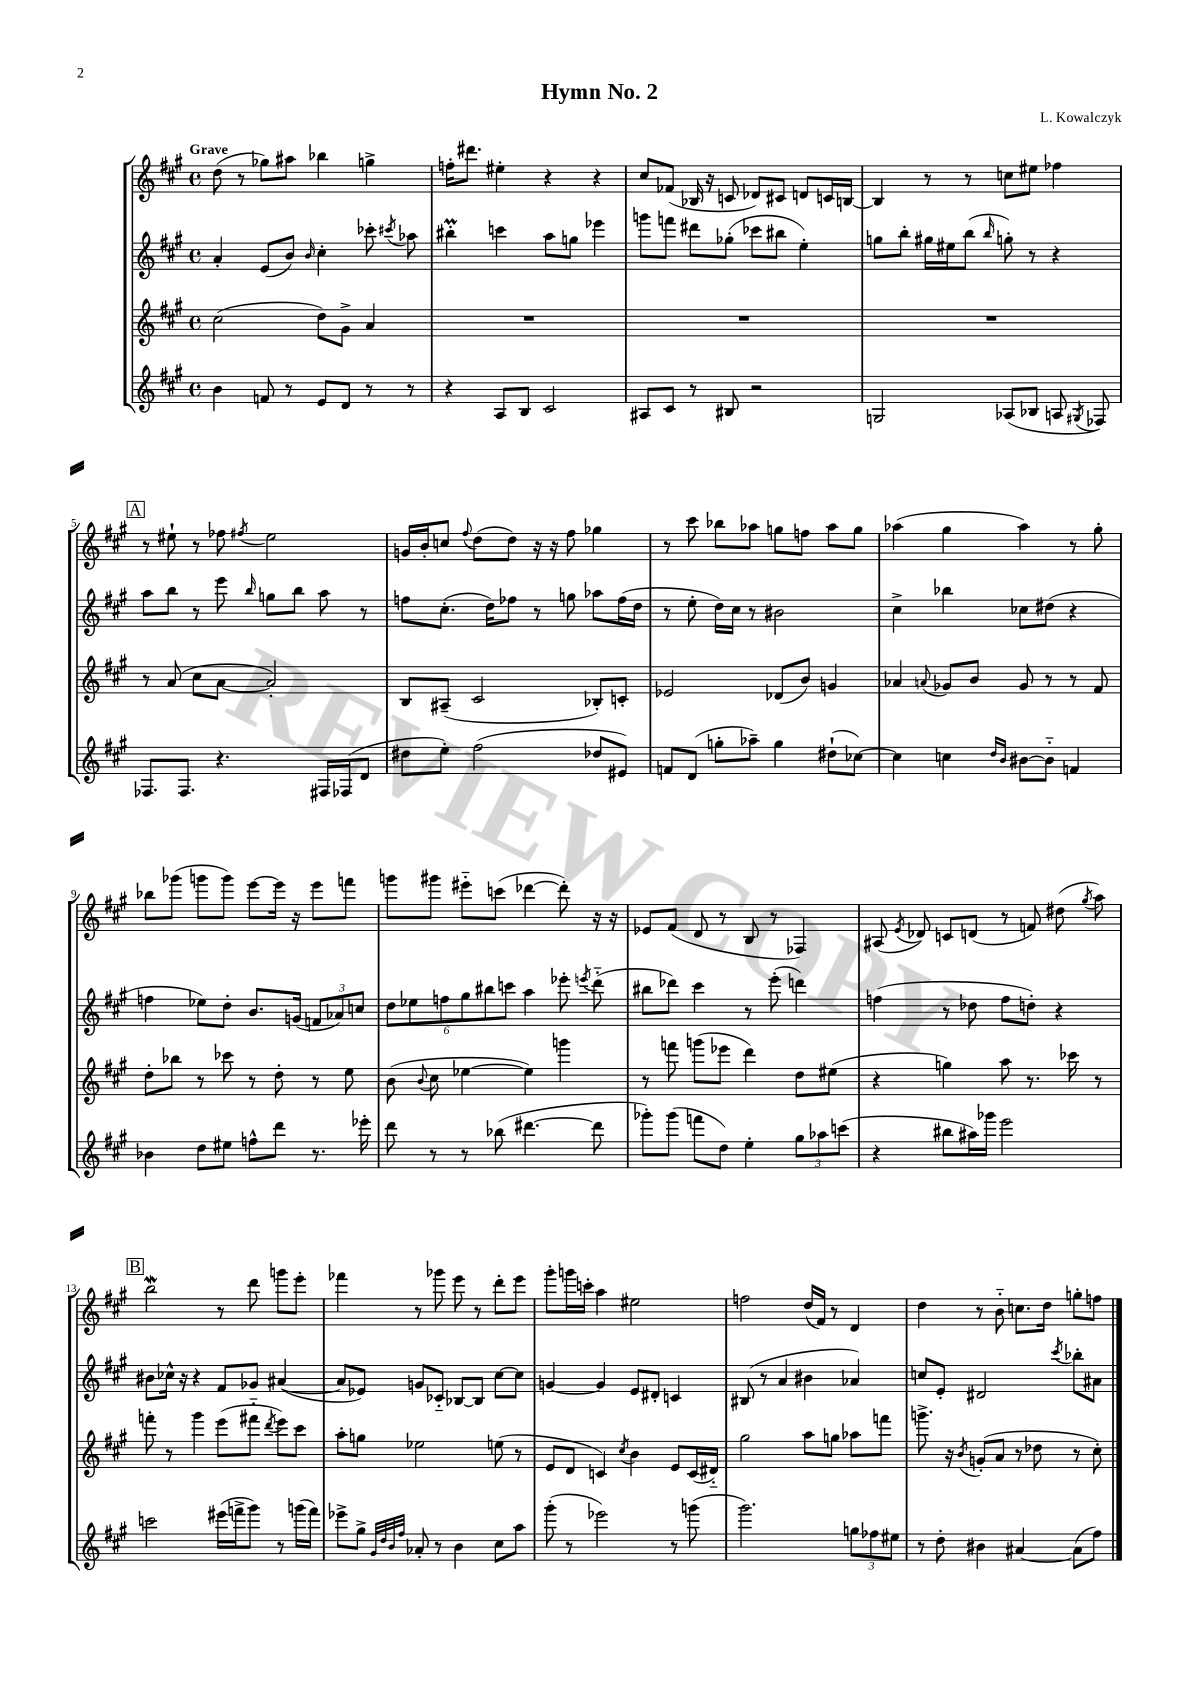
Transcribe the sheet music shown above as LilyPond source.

\header { title = "Hymn No. 2" composer = "L. Kowalczyk" }
<<
\new StaffGroup <<
\new Staff = "s0" {
    \clef treble \key a \major \defaultTimeSignature \time 4/4 \tempo "Grave"
    \autoBeamOff d''8( r8 ges''8[) ais''8] bes''4 g''4-> |
    f''16[-. dis'''8.] eis''4-. r4 r4 |
    cis''8[ fes'8]( bes16 r16 c'8 des'8[) cis'8] d'8[ c'16 b16]~ |
    b4 r8 r8 c''8[ eis''8] fes''4 |
    \mark \markup { \box "A" } r8 eis''8-! r8 fes''8 \acciaccatura { fis''8 } eis''2 |
    g'16[ b'16-. c''8] \appoggiatura { fis''8 } d''8[( d''8]) r16 r16 fis''8 ges''4 |
    r8 cis'''8 bes''8[ aes''8] g''8[ f''8] aes''8[ g''8] |
    aes''4( gis''4 aes''4) r8 gis''8-. |
    bes''8[ ges'''8]( g'''8[ g'''8]) e'''8[~ e'''16] r16 e'''8[ f'''8] |
    g'''8[ gis'''8] eis'''8[-_ c'''8]( des'''4~ des'''8-.) r16 r16 |
    ees'8[ fis'8]( d'8 r8 b8 r8 fes4) |
    ais8( \acciaccatura { e'8 } des'8) c'8[ d'8]( r8 f'8) dis''8( \acciaccatura { gis''8 } a''8) |
    \mark \markup { \box "B" } b''2\mordent r8 d'''8 g'''8[ e'''8]-. |
    fes'''4 r8 ges'''8 e'''8 r8 d'''8[-. e'''8] |
    gis'''8[-. g'''16 c'''16]-. a''4 eis''2 |
    f''2 d''16[( fis'16]) r8 d'4 |
    d''4 r8 b'8-_ c''8.[ d''16] g''8[-. f''8] \bar "|." |
}
\new Staff = "s1" {
    \clef treble \key a \major \defaultTimeSignature \time 4/4
    \autoBeamOff a'4-. e'8[( b'8]) \grace { b'16 } cis''4-. ces'''8-. \acciaccatura { cis'''8 } aes''8 |
    bis''4-.\prall c'''4 a''8[ g''8] ees'''4 |
    g'''8[ f'''8] dis'''8[ ges''8]-.( ces'''8[ bis''8] e''4-.) |
    g''8[ b''8]-. gis''16[ eis''16 b''8]( \grace { b''16 } g''8-.) r8 r4 |
    \mark \markup { \box "A" } a''8[ b''8] r8 e'''8 \grace { b''16 } g''8[ b''8] a''8 r8 |
    f''8[ cis''8.]-.( d''16[) fes''8] r8 g''8 aes''8[ fes''16( d''16] |
    r8 e''8-. d''16[) cis''16] r8 bis'2 |
    cis''4-> bes''4 ces''8[ dis''8]( r4 |
    f''4 ees''8[) d''8]-. b'8.[ g'16]( \tuplet 3/2 { f'8[ aes'8) c''8] } |
    \tuplet 6/4 { d''8[ ees''8 f''8 gis''8 bis''8 c'''8] } a''4 ees'''8-. \acciaccatura { e'''8 } d'''8-_( |
    bis''8[ des'''8]) cis'''4 r8 e'''8-.( d'''4) |
    f''4( r8 des''8 f''8[ d''8]-.) r4 |
    \mark \markup { \box "B" } bis'8[ ces''16]-^ r16 r4 fis'8[ ges'8] ais'4~( |
    ais'8[ ees'8]) g'8[ ces'8]-_ bes8[~ bes8] cis''8[~ cis''8] |
    g'4~ g'4 e'8[ dis'8]-. c'4 |
    bis8( r8 a'4 bis'4 aes'4) |
    c''8[ e'8]-. dis'2 \acciaccatura { cis'''8 } bes''8[-. ais'8] \bar "|." |
}
\new Staff = "s2" {
    \clef treble \key a \major \defaultTimeSignature \time 4/4
    \autoBeamOff cis''2( d''8[) gis'8]-> a'4 |
    R1 |
    R1 |
    R1 |
    \mark \markup { \box "A" } r8 a'8( cis''8[ a'8]~ a'2-.) |
    b8[ ais8]--( cis'2 bes8[-.) c'8]-. |
    ees'2 des'8[( b'8]) g'4 |
    aes'4 \appoggiatura { a'8 } ges'8[ b'8] ges'8 r8 r8 fis'8 |
    d''8[-. bes''8] r8 ces'''8 r8 d''8-. r8 e''8 |
    b'8( \appoggiatura { b'8 } cis''8 ees''4~ ees''4) g'''4 |
    r8 f'''8 g'''8[( ees'''8] d'''4) d''8[ eis''8]( |
    r4 g''4) a''8 r8. ces'''16 r8 |
    \mark \markup { \box "B" } f'''8-. r8 gis'''4 e'''8[( fis'''8]-_ \acciaccatura { d'''8 } e'''8[) cis'''8] |
    a''8[-. g''8] ees''2 e''8( r8 |
    e'8[ d'8] c'4) \acciaccatura { cis''8 } b'4 e'8[ c'16( dis'16]-_) |
    gis''2 a''8[ g''8] aes''8[ f'''8] |
    g'''8.-> r16 \acciaccatura { b'8 } g'8[-.( a'8] r8 des''8 r8 cis''8-.) \bar "|." |
}
\new Staff = "s3" {
    \clef treble \key a \major \defaultTimeSignature \time 4/4
    \autoBeamOff b'4 f'8 r8 e'8[ d'8] r8 r8 |
    r4 a8[ b8] cis'2 |
    ais8[ cis'8] r8 bis8 r2 |
    g2 aes8[( bes8] a8 \acciaccatura { gis8 } fes8) |
    \mark \markup { \box "A" } fes8.[ fes8.] r4. fis16[ fes16( d'8] |
    dis''8[ e''8]-.) fis''2( des''8[ eis'8]) |
    f'8[ d'8]( g''8[-. aes''8]--) g''4 dis''8[-!( ces''8]~) |
    ces''4 c''4 \grace { d''16[ b'16] } bis'8[~ bis'8]-_ f'4 |
    bes'4 d''8[ eis''8] f''8[-^ d'''8] r8. ees'''16-. |
    d'''8 r8 r8 bes''8( dis'''4.~ dis'''8 |
    ges'''8[-.) ges'''8]( f'''8[ d''8]) e''4-. \tuplet 3/2 { gis''8[ aes''8 c'''8]( } |
    r4 bis''8[ ais''16) ges'''16] e'''2 |
    \mark \markup { \box "B" } c'''2 eis'''16[( f'''16-> gis'''8]) r8 g'''16[( f'''16]) |
    ees'''8[-> gis''8]-> \grace { gis'32[ d''32 b'32 fis''32] } aes'8-. r8 b'4 cis''8[ a''8] |
    gis'''8-.( r8 ees'''2) r8 g'''8( |
    gis'''2.) \tuplet 3/2 { g''8[ fes''8 eis''8] } |
    r8 d''8-. bis'4 ais'4~ ais'8[( fis''8]) \bar "|." |
}
>>
>>
